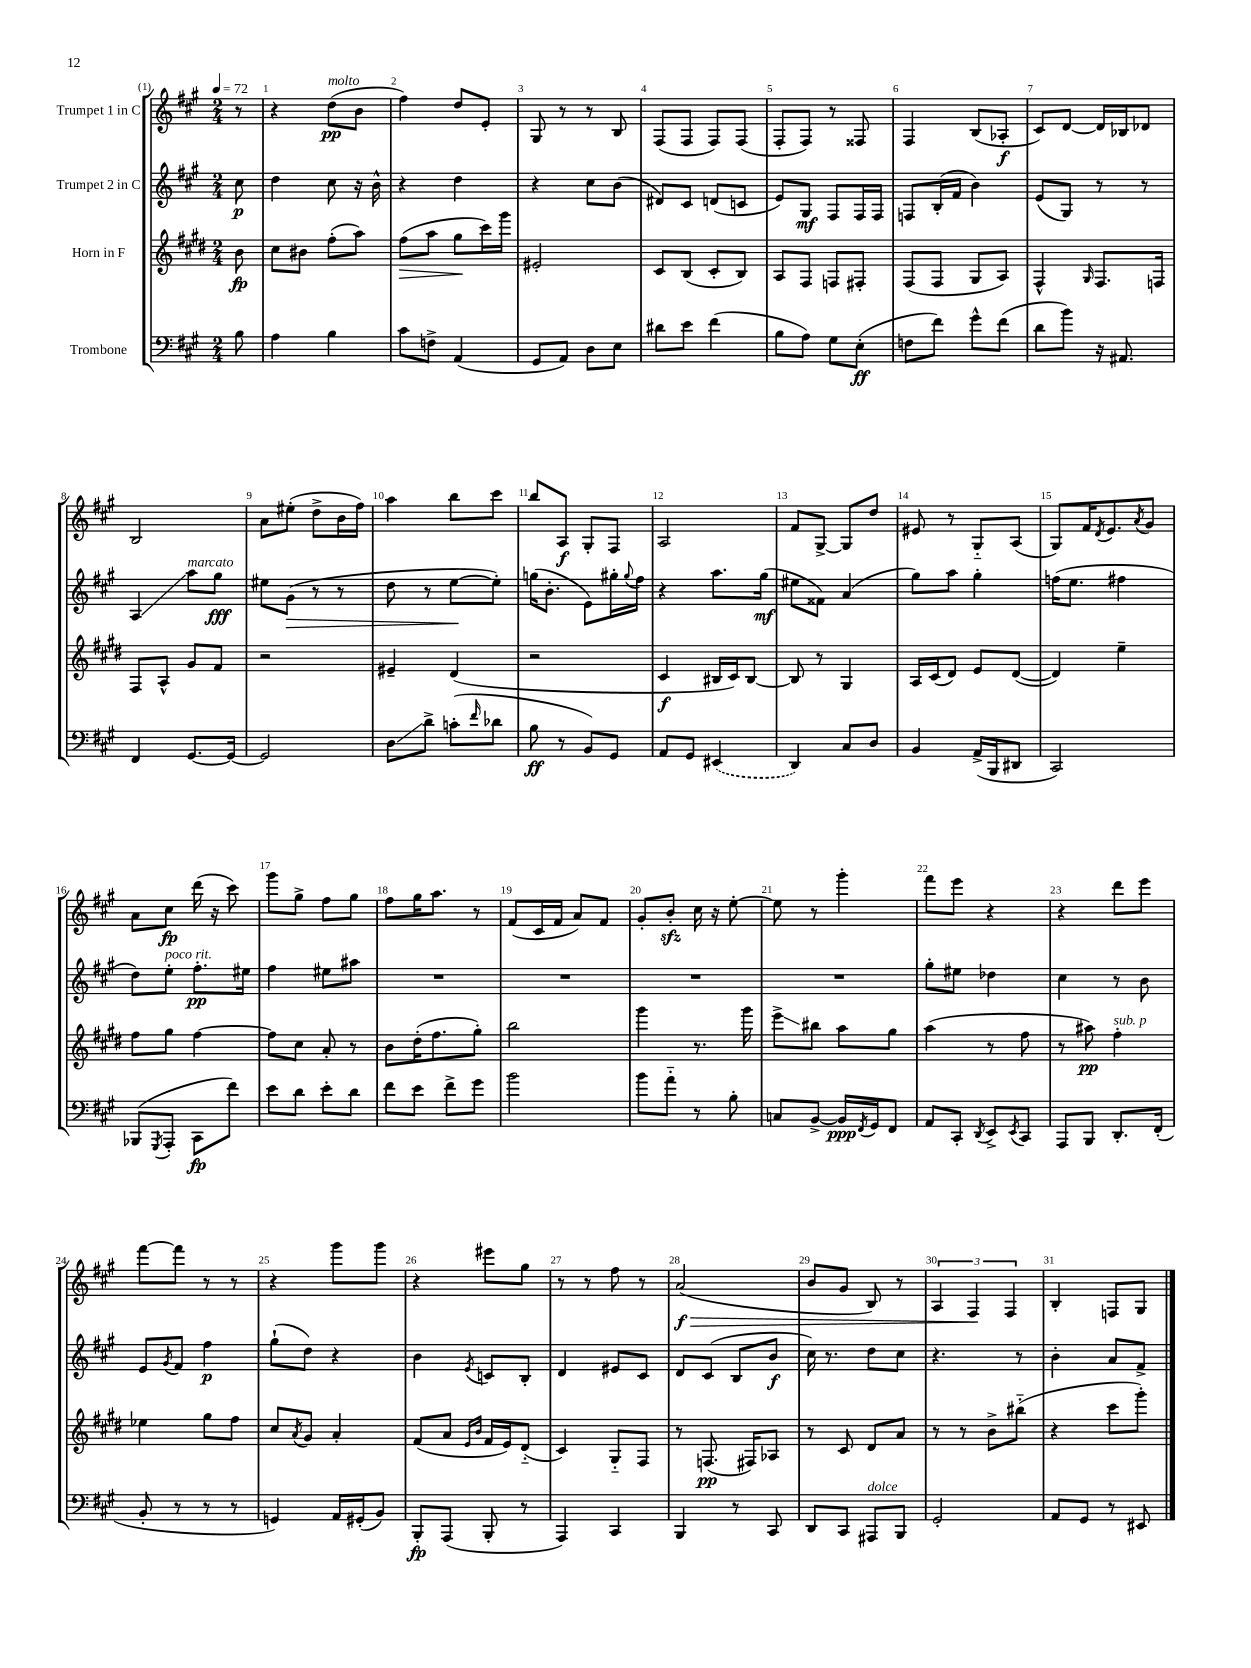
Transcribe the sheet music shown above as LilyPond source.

<<
\new StaffGroup <<
\new Staff = "s0" \with { instrumentName = "Trumpet 1 in C" } {
    \clef treble \key a \major \numericTimeSignature \time 2/4 \partial 8 \tempo 4 = 72
    r8 |
    r4 d''8\pp^\markup { \italic "molto" }( b'8 |
    fis''4) d''8 e'8-. |
    gis8 r8 r8 b8 |
    fis8( fis8 fis8) fis8( |
    fis8-. fis8) r8 fisis8 |
    fis4 b8( aes8-.\f |
    cis'8) d'8~ d'16 bes16 des'8 |
    b2 |
    a'8 eis''8-.( d''8-> b'16 fis''16) |
    a''4 b''8 cis'''8 |
    b''8 a8\f gis8-. fis8 |
    a2 |
    fis'8 gis8~-> gis8 d''8 |
    eis'8 r8 gis8-_ a8( |
    gis8) fis'16 \acciaccatura { d'8 } e'8. \acciaccatura { a'8 } gis'8 |
    a'8 cis''8\fp d'''16( r16 cis'''8) |
    gis'''8 gis''8-> fis''8 gis''8 |
    fis''8 gis''16 a''8. r8 |
    fis'8( cis'16 fis'16 a'8) fis'8 |
    gis'8-. b'8-.\sfz cis''16 r16 e''8~-. |
    e''8 r8 gis'''4-. |
    fis'''8 e'''8 r4 |
    r4 d'''8 e'''8 |
    fis'''8~ fis'''8 r8 r8 |
    r4 gis'''8 gis'''8 |
    r4 eis'''8 gis''8 |
    r8 r8 fis''8 r8 |
    a'2\f\>( |
    b'8 gis'8 b8) r8 |
    \tuplet 3/2 { a4 fis4\! fis4 } |
    b4-. f8 gis8 \bar "|." |
}
\new Staff = "s1" \with { instrumentName = "Trumpet 2 in C" } {
    \clef treble \key a \major \numericTimeSignature \time 2/4 \partial 8
    cis''8\p |
    d''4 cis''8 r16 b'16-^ |
    r4 d''4 |
    r4 cis''8 b'8( |
    dis'8) cis'8 d'8( c'8 |
    e'8) gis8\mf fis8 fis16 fis16 |
    f8 b16-.( fis'16 b'4) |
    e'8( gis8) r8 r8 |
    a4\glissando a''8^\markup { \italic "marcato" } gis''8\fff |
    eis''8 gis'8\>( r8 r8 |
    d''8 r8 e''8~\! e''8-.) |
    g''16( b'8.-. e'8) gis''16-. \appoggiatura { gis''8 } fis''16 |
    r4 a''8. gis''16\mf( |
    eis''8 fisis'8) a'4( |
    gis''8) a''8 gis''4-. |
    f''16( e''8. fis''4 |
    d''8) e''8-.^\markup { \italic "poco rit." } fis''8.-.\pp eis''16 |
    fis''4 eis''8 ais''8 |
    R2 |
    R2 |
    R2 |
    R2 |
    gis''8-. eis''8 des''4 |
    cis''4 r8 b'8 |
    e'8 \acciaccatura { gis'8 } fis'8 fis''4\p |
    gis''8-!( d''8) r4 |
    b'4 \acciaccatura { e'8 } c'8 b8-. |
    d'4 eis'8 cis'8 |
    d'8 cis'8( b8 b'8\f |
    cis''16) r8. d''8 cis''8 |
    r4. r8 |
    b'4-. a'8 fis'8-> \bar "|." |
}
\new Staff = "s2" \with { instrumentName = "Horn in F" } {
    \clef treble \key e \major \numericTimeSignature \time 2/4 \partial 8
    b'8\fp |
    cis''8 bis'8 fis''8-.( a''8) |
    fis''8\>( a''8 gis''8\! cis'''16) gis'''16 |
    eis'2-. |
    cis'8 b8( cis'8-. b8) |
    a8 fis8 f8 fis8-. |
    fis8( fis8 gis8 a8) |
    fis4-^ \grace { gis16 } fis8. f16 |
    fis8 a8-^ gis'8 fis'8 |
    r2 |
    eis'4-- dis'4( |
    r2 |
    cis'4\f bis16 cis'16) bis8~ |
    bis8 r8 gis4 |
    a16 cis'16( dis'8) e'8 dis'8~( |
    dis'4) e''4-- |
    fis''8 gis''8 fis''4~ |
    fis''8 cis''8 a'8-. r8 |
    b'8 dis''16-.( fis''8. gis''8-.) |
    b''2 |
    gis'''4 r8. gis'''16 |
    e'''8->\glissando bis''8 a''8 gis''8 |
    a''4( r8 fis''8 |
    r8 ais''8\pp) fis''4-.^\markup { \italic "sub. p" } |
    ees''4 gis''8 fis''8 |
    cis''8 \acciaccatura { a'8 } gis'8 a'4-. |
    fis'8( a'8 \grace { e'16 b'16 } fis'16 e'16) dis'8-_( |
    cis'4) gis8-_ fis8 |
    r8 f8.\pp( fis16) aes8 |
    r8 cis'8 dis'8 a'8 |
    r8 r8 b'8-> bis''8-_( |
    r4 cis'''8 gis'''8-.) \bar "|." |
}
\new Staff = "s3" \with { instrumentName = "Trombone" } {
    \clef bass \key a \major \numericTimeSignature \time 2/4 \partial 8
    b8 |
    a4 b4 |
    cis'8 f8-> a,4( |
    gis,8 a,8) d8 e8 |
    dis'8 e'8 fis'4( |
    b8 a8) gis8 e8-.\ff( |
    f8 fis'8) gis'8-^ fis'8( |
    d'8 b'8) r16 ais,8. |
    fis,4 gis,8.~ gis,16~ |
    gis,2 |
    d8\glissando d'8-> c'8-.( \grace { fis'16 } des'8 |
    b8\ff r8 b,8) gis,8 |
    a,8 gis,8 \once \slurDashed eis,4( |
    d,4) cis8 d8 |
    b,4 a,16->( b,,16 dis,8 |
    cis,2) |
    bes,,8( \acciaccatura { gis,,8 } a,,8-. cis,8\fp fis'8) |
    e'8 d'8 e'8-. d'8 |
    fis'8 e'8 fis'8-> gis'8 |
    b'2 |
    b'8 a'8-_ r8 b8-. |
    c8 b,8~-> b,16\ppp \acciaccatura { fis,8 } gis,16 fis,8 |
    a,8 cis,8-. \acciaccatura { d,8 } e,8-> \acciaccatura { e,8 } cis,8 |
    a,,8 b,,8 d,8.-. fis,16-.( |
    b,8-. r8 r8 r8 |
    g,4) a,16 gis,16-.( b,8) |
    b,,8-.\fp a,,8( b,,8-. r8 |
    a,,4) cis,4 |
    b,,4 r8 cis,8 |
    d,8 cis,8 ais,,8^\markup { \italic "dolce" } b,,8 |
    gis,2-. |
    a,8 gis,8 r8 eis,8 \bar "|." |
}
>>
>>
\layout { \context { \Score \override BarNumber.break-visibility = ##(#f #t #t) barNumberVisibility = #all-bar-numbers-visible } }
